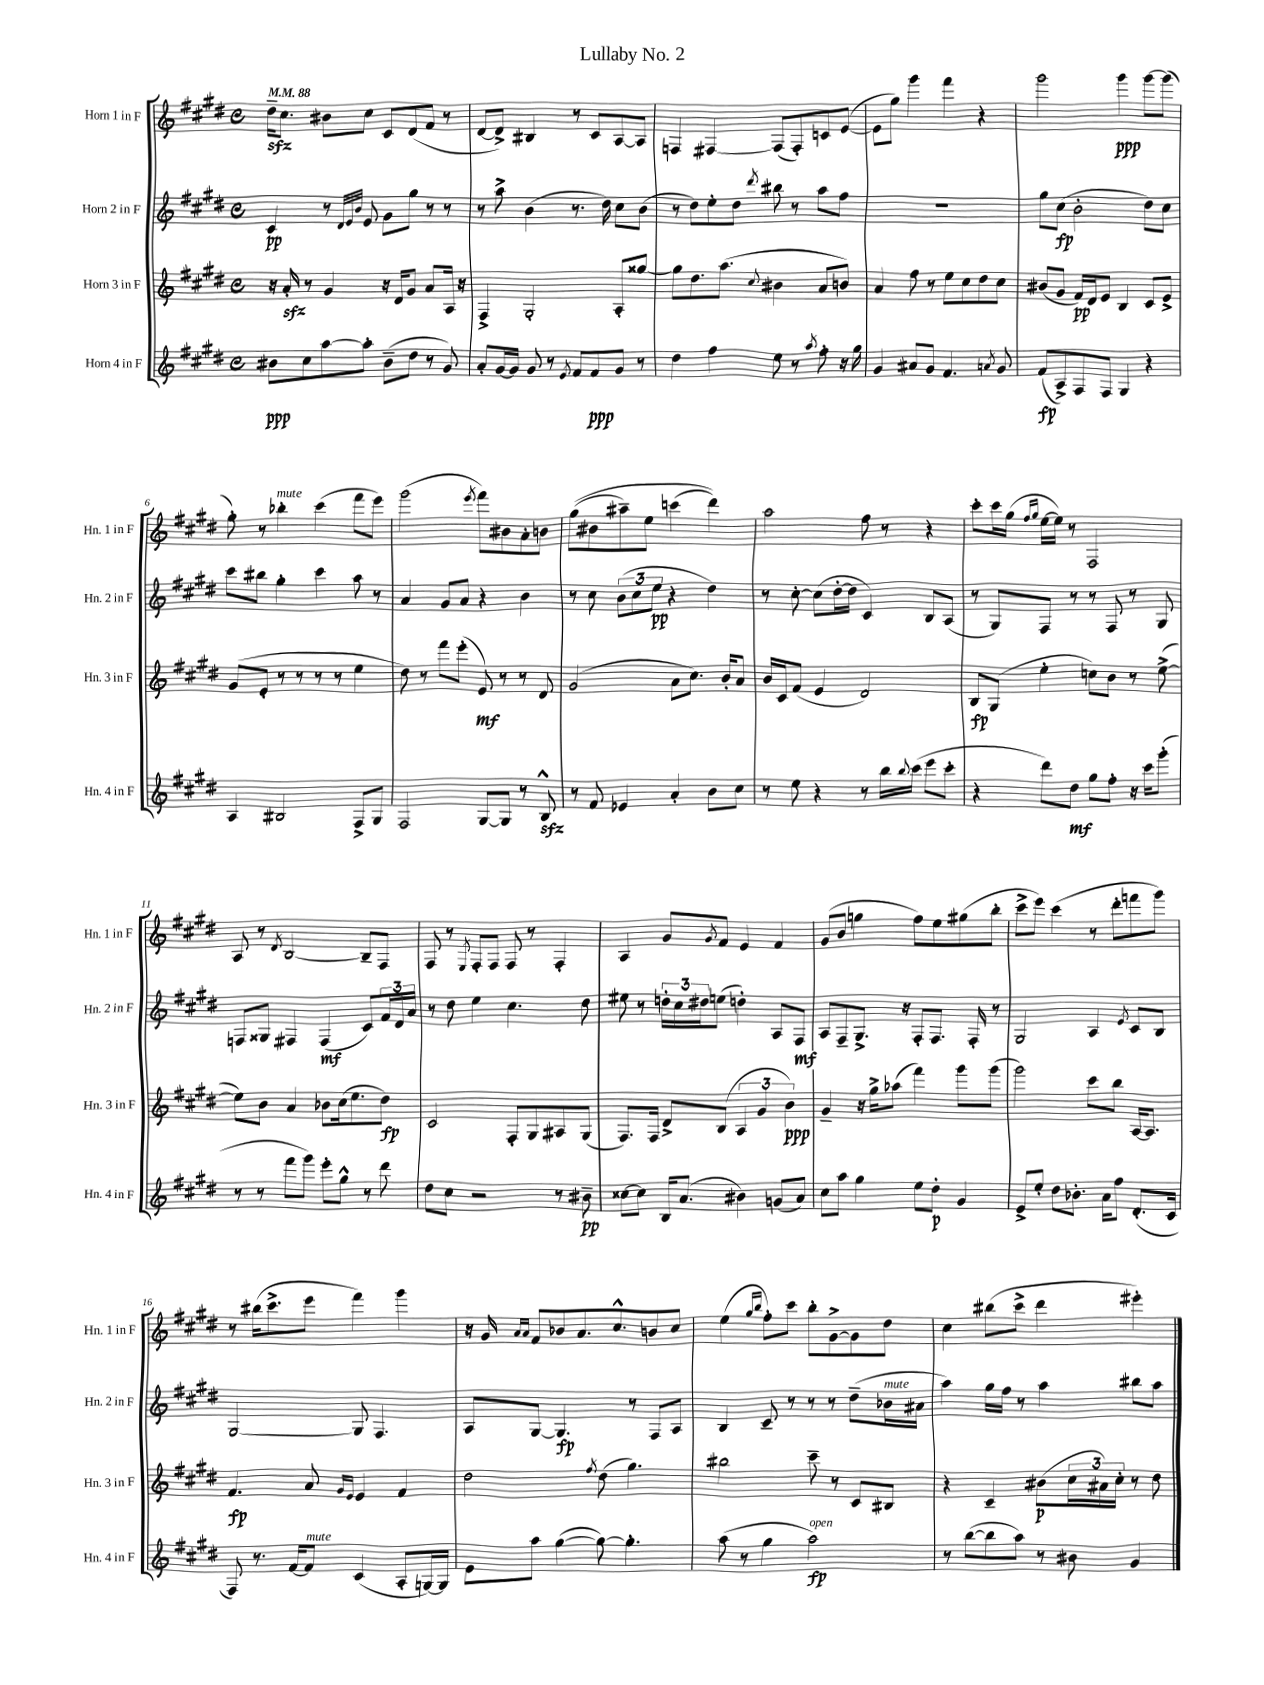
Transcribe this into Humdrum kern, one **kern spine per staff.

**kern	**kern	**kern	**kern
*staff4	*staff3	*staff2	*staff1
*clefG2	*clefG2	*clefG2	*clefG2
*k[f#c#g#d#]	*k[f#c#g#d#]	*k[f#c#g#d#]	*k[f#c#g#d#]
*M4/4	*M4/4	*M4/4	*M4/4
*met(c)	*met(c)	*met(c)	*met(c)
*MM88	*MM88	*MM88	*MM88
8b#\L	16r	4c#/	16dd#~\LK
.	16a'/	.	8.cc#\J
8cc#\	8r	.	.
[8aa\	4g#/	8r	8b#\L
.	.	32qqd#/LLL	.
.	.	32qqe/	.
.	.	32qqb/JJJ	.
8aa'\]J	.	8e/	8cc#\J
(8b#~\L	16r	8g#\L	8c#/L
.	16d#/LK	.	.
8dd#\J	8g#/J	8gg#\J	(8d#/
8r	8a/L	8r	8f#/J
8g#/)	16A/Jk	8r	8r
.	16r	.	.
=	=	=	=
8a'/L	4F#^/	8r	[8d#/L
[16g#/L	.	8aa^\	8d#^/]J)
16g#/]JJ	.	.	.
8g#/	2G#'/	(4b\	4B#/
8r	.	.	.
8qe/	.	.	.
8f#/L	.	8.r	8r
8f#/	.	.	8c#/L
.	.	16dd#\)	.
8g#/J	8A'/L	8cc#\L	[8A/
8r	[8gg##/J	(8b\J	8A/]J
=	=	=	=
4dd#\	8gg##\]L	8r	4F/
.	8.dd#\	8dd#\L)	.
4ff#\	.	8ee'\	[4F#/
.	(8.aa\J	.	.
.	.	8dd#\J	.
.	8qqcc#/	8qddd#/	.
8ee\	4b#\	8bb#\	(8F#/]L
8r	.	8r	8F#'/)
8qaa/	.	.	.
8ff#'\	8a/L	8aa\L	8c/
16r	8b/J)	8ff#\J	([8e/J
16gg#\	.	.	.
=	=	=	=
4g#/	4a/	1r	8e\]L
.	.	.	8gg#\J)
8a#/L	8ff#\	.	4ggg#\
8g#/J	8r	.	.
4.f#/	8ee\L	.	4fff#\
.	8cc#\	.	.
.	8dd#\	.	4r
8qa/	.	.	.
8g#/	8cc#\J	.	.
=	=	=	=
(8f#/L	(8b#/L	8gg#\L	2ggg#\
8A^/)	8g#/J	(8cc#\J	.
8F#/	16f#/LL)	2b'\	.
.	16d#/J	.	.
8F#/J	8e/J	.	.
4G#/	4B/	.	4ggg#\
4r	8c#/L	8dd#\L)	[8ggg#\L
.	8e^/J	8cc#\J	(8ggg#\]J
=	=	=	=
4A/	(8g#/L	8ccc#\L	8gg#'\)
.	8e'/J	8bb#\J	8r
2B#/	8r	4gg#'\	4bb-'\
.	8r	.	.
.	8r	4ccc#\	(4ccc#\
.	8r	.	.
8F#^/L	4ee\	8aa\	8fff#\L
8G#/J	.	8r	8eee\J)
=	=	=	=
2F#/	8dd#\)	4a/	(2ggg#\
.	8r	.	.
.	8fff#\L	8g#/L	.
.	(8eee'\J	8a/J	.
.	.	.	8qeee/
[8G#/L	8e/)	4r	8fff#\L)
8G#/]J	8r	.	8b#\
8r	8r	4b\	8a'\
8B^^/	8d#/	.	8b\J
=	=	=	=
8r	(2g#/	8r	&((8gg#\L
8f#/	.	8cc#\	8b#\
4e-/	.	(12b\L	8aa#~\)
.	.	12cc#\	.
.	.	.	8ee\J
.	.	12ee\J	.
4a'/	8a\L	4r	(4ccc\
.	8.cc#\J)	.	.
8b\L	.	4dd#\)	4ddd#\)&)
.	16b'/LK	.	.
8cc#\J	8a/J	.	.
=	=	=	=
8r	16b/LL	8r	2aa\
.	16c#/J	.	.
8ee\	(8f#/J	[8cc#'\	.
4r	4e/	(8cc#\]L	.
.	.	[16dd#'\L	.
.	.	16dd#\]JJ	.
8r	2d#/)	4c#/)	8ff#\
16bb\LL	.	.	8r
8qqbb/	.	.	.
(16ccc#\JJ	.	.	.
8eee\L	.	8B/L	4r
8ccc#'\J	.	(8A/J	.
=	=	=	=
4r	8B/L	8r	8ccc#'\L
.	(8G#/J	8G#/L)	16ccc#\L
.	.	.	(16gg#\JJ
.	.	.	16qqff#/LL
.	.	.	16qqgg#/JJ
8ddd#\L)	4ee'\	8F#/J	[16ee\LL
.	.	.	16ee\]JJ)
8dd#\J	.	8r	8r
8gg#\L	8cc\L)	8r	2F#/
8ff#'\J	8b\J	8F#/	.
16r	8r	8r	.
16ccc#\LK	.	.	.
(8ggg#'\J	([8ee^\	8G#/	.
=	=	=	=
8r	8ee\]L)	8F/L	8A/
8r	8b\J	8G##/J	8r
.	.	.	8qd#/
8fff#\L	4a/	4F#/	[2B/
8ggg#\J)	.	.	.
8eee'\L	8b-\L	(4F#/	.
8gg#^^\J	(16cc#\k	.	.
.	8.ee\	.	.
8r	.	8c#/L)	8B~/]L
8ddd#\	8dd#\J)	24f#/L	8F#/J
.	.	24d#/	.
.	.	24a/JJ	.
=	=	=	=
8dd#\L	2c#/	8r	8F#/
8cc#\J	.	8dd#\	8r
.	.	.	8qE/
2r	.	4ee\	8F#'/L
.	.	.	8F#/J
.	8F#'/L	4.cc#\	8F#/
.	8G#/	.	8r
8r	8A#/	.	4F#'/
8b#~\	(8G#/J	8dd#\	.
=	=	=	=
[8cc##\L	8.F#/L)	8ee#\	4A/
8cc##\]J	.	8r	.
.	16F#/Jk	.	.
16B/LK	8d#^/L	24dd'\LL	8g#/L
.	.	24cc#\	.
(8.a/J	.	.	.
.	.	24dd#\J	.
.	.	.	8qg#/
.	(8B/J	(8ee\J	8f#/J
4b#\)	6A/	4dd'\)	4e/
.	6g#/	.	.
(8g/L	.	8A/L	4f#/
.	6b\)	.	.
8a/J)	.	8F#/J	.
=	=	=	=
8cc#\L	4g#~/	8A/L	(8g#/L
8aa\J	.	8F#~/	8b/J
4gg#\	16r	8.G#^/J	4gg\
.	16gg#^\LK	.	.
.	(8aa-\J	.	.
.	.	16r	.
8ee\L	4fff#\)	8F#'/L	8ff#\L)
8dd#'\J	.	8.F#/J	8ee\
4g#/	8ggg#\L	.	(8gg#\
.	.	16F#'/	.
.	(8ggg#\J	8r	8bb'\J
=	=	=	=
8e^/L	2ggg#\)	2G#/	8ccc#^\L
8ee'/J	.	.	8eee\J)
8dd#\L	.	.	(4ccc#\
8.b-'\J	.	.	.
.	8ccc#\L	4A/	8r
16a\LK	.	.	.
8ff#\J	8bb\J	.	8ddd#'\L
.	.	8qe/	.
(8.d#'/L	[16A/LK	8c#/L	8fff\
.	8.A/]J	.	.
.	.	8B/J	8ggg#\J)
16c#/Jk	.	.	.
=	=	=	=
8F#/)	4.f#/	[2G#/	8r
8.r	.	.	(16bb#\LK
.	.	.	8.ccc#^\
[16f#/LK	.	.	.
8f#/]J	8a/	.	8eee\J
.	16qqg#/LL	.	.
.	16qqe/JJ	.	.
(4c#/	4e/	8G#/]	4fff#\)
.	.	4.F#/	.
8A'/L	4f#/	.	4ggg#\
[16G/L)	.	.	.
16G/]JJ	.	.	.
=	=	=	=
8e\L	2dd#\	8A/L	16r
.	.	.	16g#/
.	.	.	16qqa/LL
.	.	.	16qqa/JJ
8aa\J	.	[8G#/J	8f#/L
([4gg#\	.	4.G#/]	8b-/
.	.	.	8.a/
.	8qff#/	.	.
8gg#\_)	(8dd#\	.	.
.	.	.	8.cc#^^/
4.gg#'\]	4.gg#\)	8r	.
.	.	8F#/L	8b/
.	.	8A/J	8cc#/J
=	=	=	=
(8aa\	2bb#\	4B/	(4ee\
8r	.	.	.
.	.	.	16qqgg#/LL
.	.	.	16qqbb/JJ
4gg#\	.	8c#~/	8ff#'\L)
.	.	8r	8ccc#\J
2aa\)	8ccc#~\	8r	8bb'\L
.	8r	8r	[8g#^\
.	8c#/L	(8dd#~\L	8g#\]
.	8B#/J	16b-\L	8dd#\J
.	.	16a#\JJ	.
=	=	=	=
8r	4r	4aa\)	4cc#\
([8bb\L	.	.	.
8bb\]	4c#~/	16gg#\LL	(8bb#\L
.	.	16ff#\JJ	.
8aa\J)	.	8r	8ccc#^\J
8r	(8b#\L	4aa\	4ddd#\
8b#\	24cc#\L	.	.
.	24a#\)	.	.
.	24cc#'\JJ	.	.
4g#/	8r	8bb#\L	4eee#'\)
.	8dd#\	8aa\J	.
==	==	==	==
*-	*-	*-	*-
